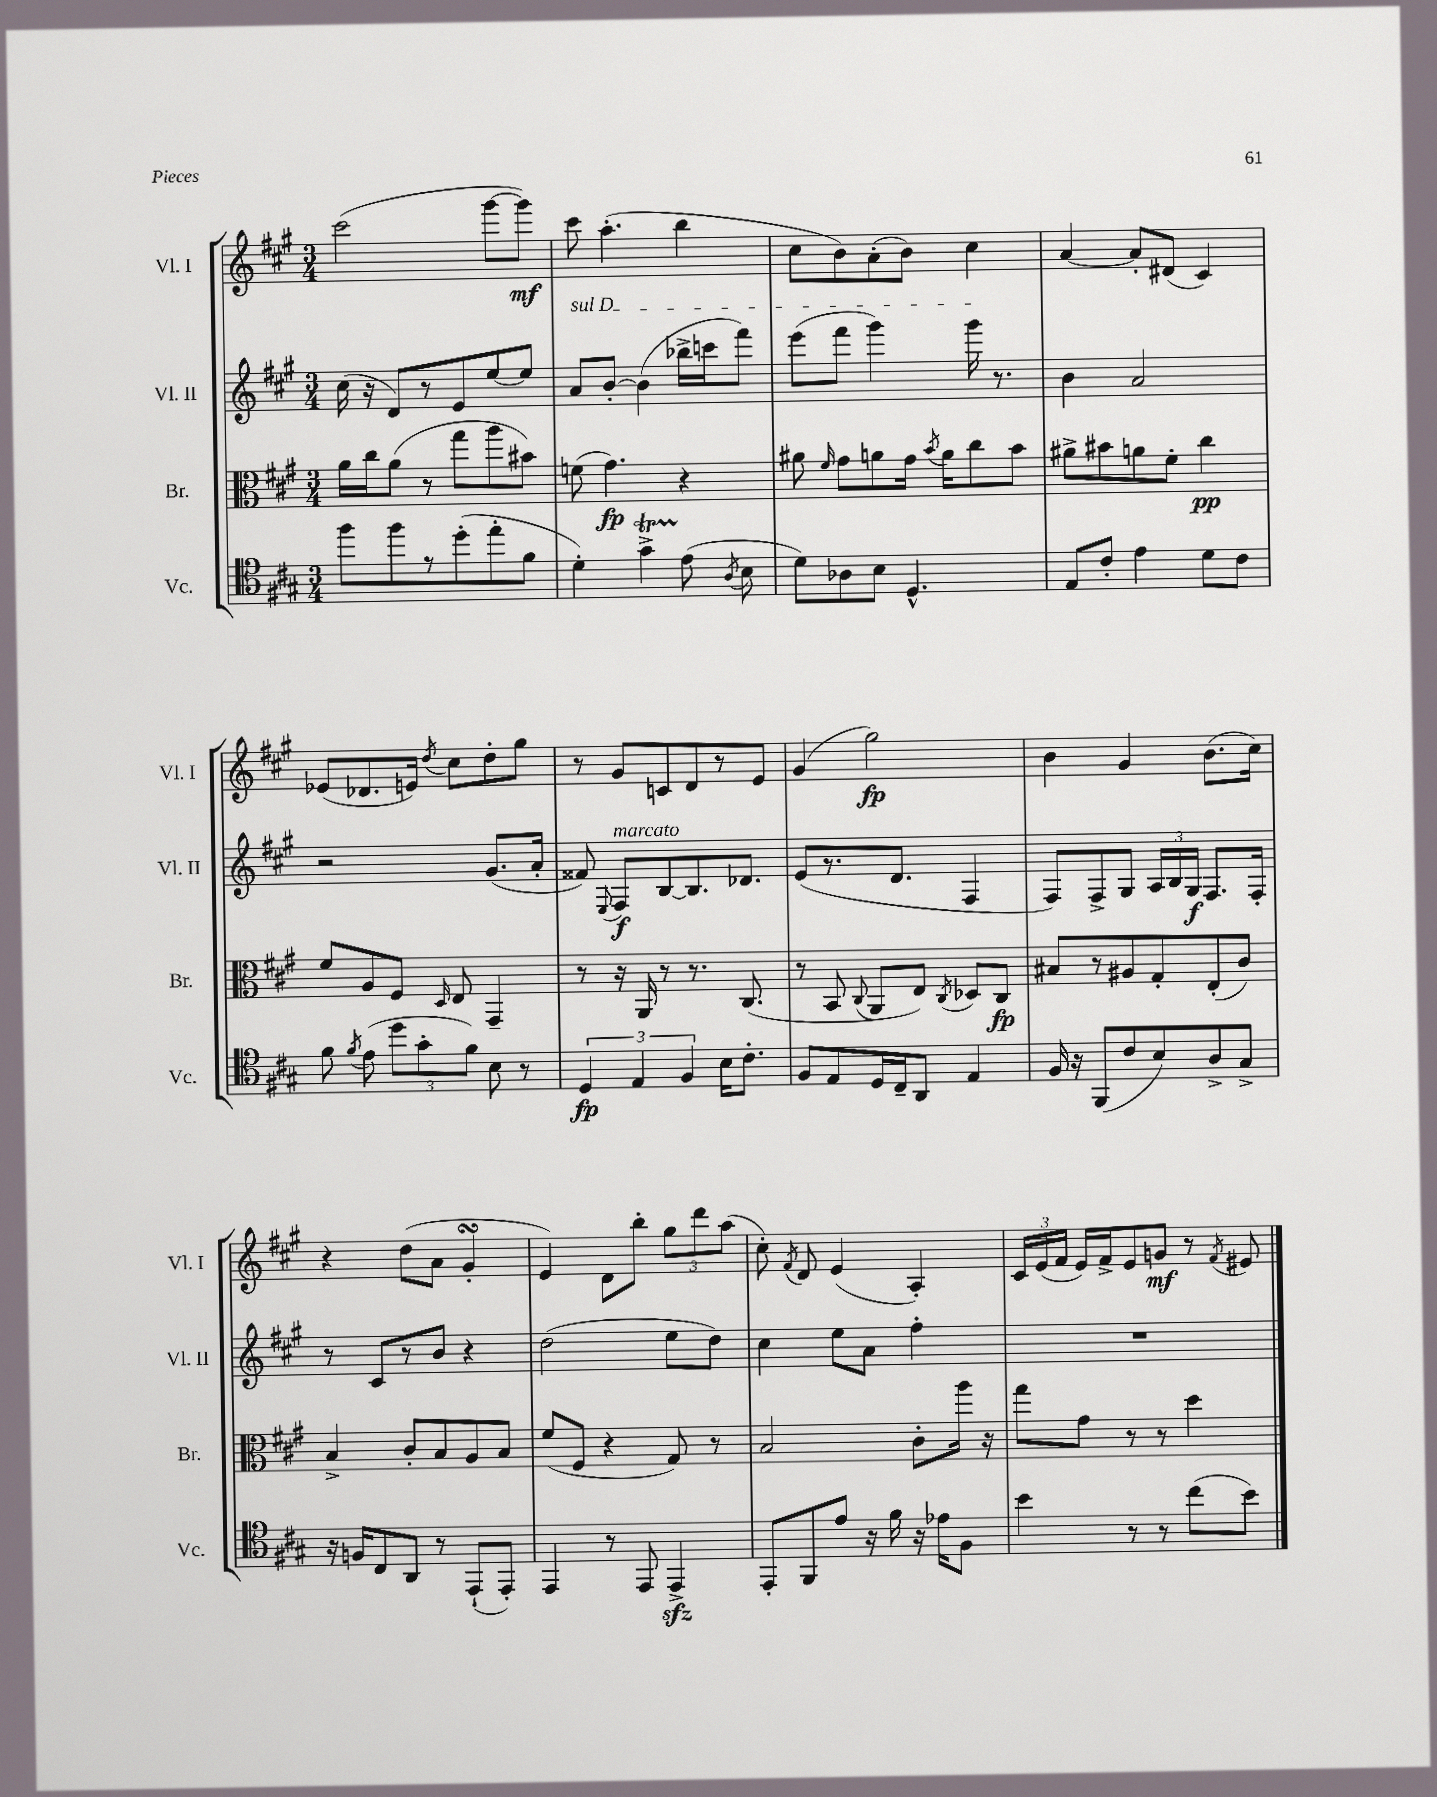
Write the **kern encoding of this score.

**kern	**kern	**kern	**kern
*staff4	*staff3	*staff2	*staff1
*clefC4	*clefC3	*clefG2	*clefG2
*k[f#c#g#]	*k[f#c#g#]	*k[f#c#g#]	*k[f#c#g#]
*M3/4	*M3/4	*M3/4	*M3/4
8ff#\L	16a\LL	(16cc#\	(2ccc#\
.	16cc#\J	16r	.
8ff#\	(8a\J	8d/L)	.
8r	8r	8r	.
(8dd'\	8gg#\L	8e/	.
8ee'\	8aa\	[8ee/	[8ggg#\L
8f#\J	8b#\J)	8ee/]J	8ggg#\]J)
=	=	=	=
4d'\)	(8f\	8a/L	8ccc#\
.	4.g#\)	[8b'/J	(4.aa'\
4g#^\	.	(4b\]	.
(8e\	4r	16bb-^\LL	4bb\
.	.	16ccc\J	.
8qA/	.	.	.
8B\	.	8fff#\J)	.
=	=	=	=
8d\L)	8a#\	(8eee\L	8cc#\L
.	16qqf#/	.	.
8A-\	8g#\L	8fff#\J	8b\)
8B\J	8a\	4ggg#\)	(8a'\
4.D^^/	16g#\Jk	.	8b\J)
.	8qb/	.	.
.	16a\LK	.	.
.	8cc#\	16ggg#\	4cc#\
.	.	8.r	.
.	8b\J	.	.
=	=	=	=
8E/L	8a#^\L	4b\	[4a/
8c#'/J	8b#\	.	.
4e\	8a\	2a/	8a'/]L
.	8f#'\J	.	(8d#/J
8d\L	4cc#\	.	4c#/)
8c#\J	.	.	.
=	=	=	=
8f#\	8f#/L	2r	(8e-/L
8qf#/	.	.	.
(8e\	8A/	.	8.d-/
12dd\L	8F#/J	.	.
.	.	.	16e/Jk)
12g#'\	.	.	.
.	16qqD/	.	8qdd/
.	8E/	.	8cc#\L
12f#\J)	.	.	.
8B\	4GG#~/	(8.g#/L	8dd'\
8r	.	.	8gg#\J
.	.	16a'/Jk	.
=	=	=	=
6D/	8r	8f##/)	8r
.	.	8qqE/	.
.	16r	8F#/L	8g#/L
6E/	.	.	.
.	16AA/	.	.
.	8r	[8B/	8c/
6F#/	.	.	.
.	8.r	8.B/]	8d/
16B\LK	.	.	8r
8.c#'\J	(8.C#/	8.d-/J	.
.	.	.	8e/J
=	=	=	=
8F#/L	8r	(8e/L	(4g#/
8E/	8BB/	8.r	.
.	8qqC#/	.	.
16D/L	8AA/L	.	2gg#\)
16C#~/J	.	8.d/J	.
8AA/J	8E/J)	.	.
.	8qC#/	.	.
4E/	8D-/L	4F#/	.
.	8C#/J	.	.
=	=	=	=
16F#/	8B#/L	8F#/L)	4b\
16r	.	.	.
(8FF#/L	8r	8F#^/	.
8c#/	8A#/	8G#/J	4g#/
8B/)	8G#'/	24A/LL	.
.	.	24B/	.
.	.	24G#/JJ	.
8A^/	(8E'/	8.F#/L	(8.b\L
8G#^/J	8c#/J)	.	.
.	.	16F#'/Jk	16cc#\Jk)
=	=	=	=
16r	4B^/	8r	4r
16F/LK	.	.	.
8C#/	.	8c#/L	.
8AA/J	8c#'/L	8r	(8dd\L
8r	8B/	8b/J	8a\J
(8EE`/L	8A/	4r	4g#'/
8EE'/J)	8B/J	.	.
=	=	=	=
4EE/	(8f#/L	(2dd\	4e/)
.	8F#/J	.	.
8r	4r	.	8d\L
8EE/	.	.	8bb'\J
4EE^/	8G#/)	8ee\L	12gg#\L
.	.	.	12ddd\
.	8r	8dd\J)	.
.	.	.	(12aa\J
=	=	=	=
8EE'/L	2B/	4cc#\	8cc#'\)
.	.	.	8qf#/
8FF#/	.	.	8d/
8e/J	.	8ee\L	(4e/
16r	.	8a\J	.
16f#\	.	.	.
16r	8c#'\L	4ff#'\	4A'/)
16e-\LK	.	.	.
8F#\J	16aa\Jk	.	.
.	16r	.	.
=	=	=	=
4b\	8gg#\L	2.r	24c#/LL
.	.	.	(24e/
.	.	.	24f#/JJ
.	8g#\J	.	16e/LL)
.	.	.	16f#^/J
8r	8r	.	8e/
8r	8r	.	8g/J
(8cc#\L	4dd\	.	8r
.	.	.	8qf#/
8b\J)	.	.	8e#/
==	==	==	==
*-	*-	*-	*-
